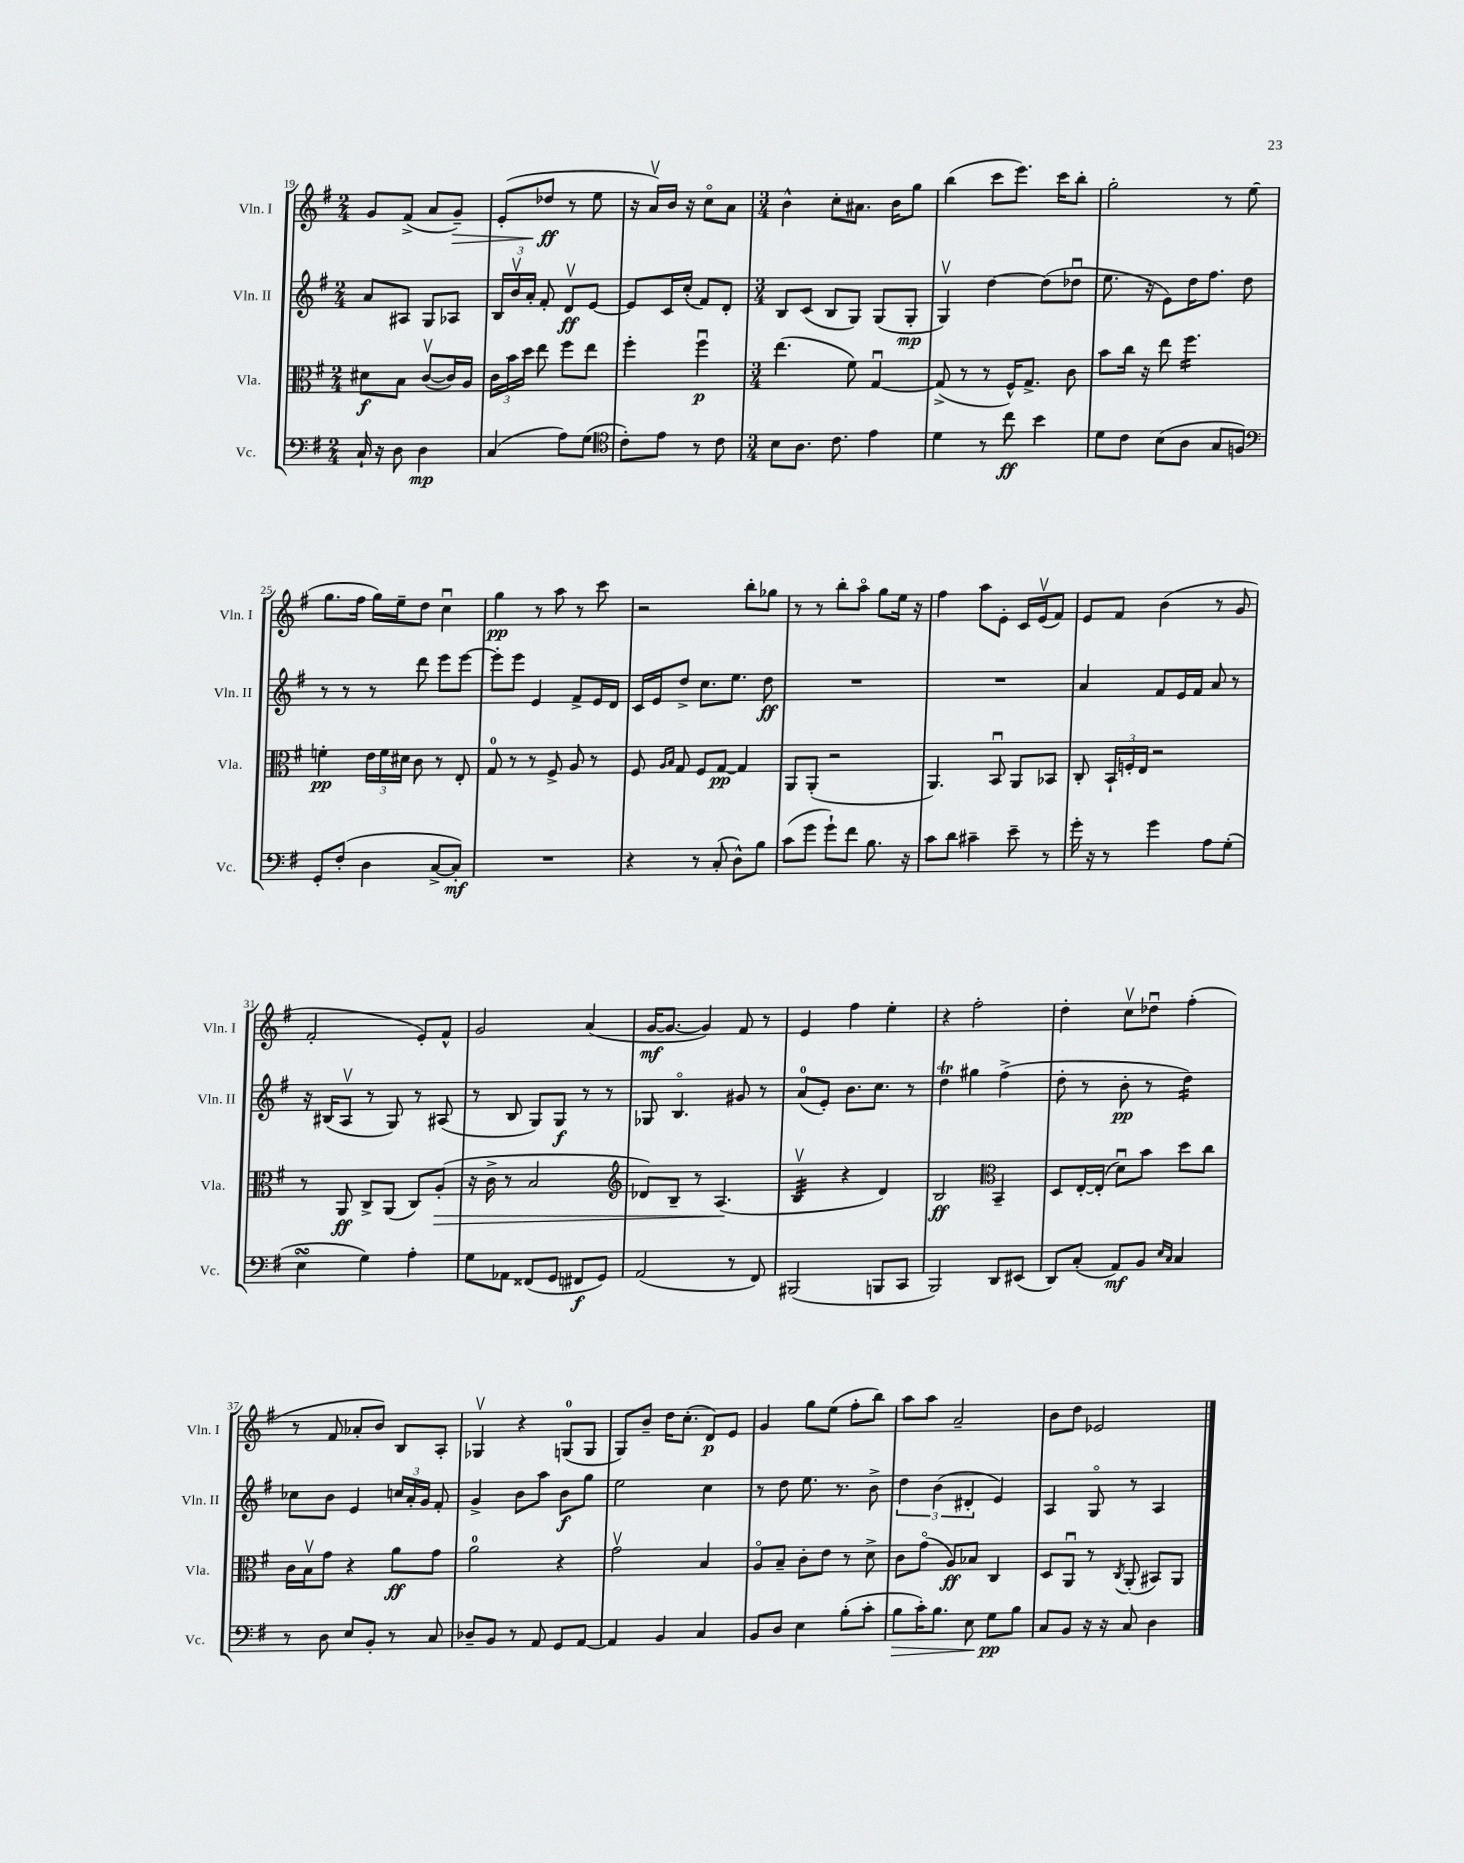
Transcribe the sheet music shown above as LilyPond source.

<<
\new StaffGroup <<
\new Staff = "s0" \with { instrumentName = "Vln. I" shortInstrumentName = "Vln. I" } {
    \clef treble \key g \major \numericTimeSignature \time 2/4
    \autoBeamOff g'8[ fis'8]->( a'8[ g'8]--\>) |
    e'8[-.( des''8]\ff\! r8 e''8 |
    r16 a'16[\upbow) b'16] r16 c''8[\flageolet a'8] |
    \numericTimeSignature \time 3/4 b'4-^ c''8[-. ais'8.] b'16[ g''8] |
    b''4( c'''8[ e'''8.]) c'''16[ b''8]-. |
    g''2-. r8 e''8( |
    g''8.[ fis''16] g''16[) e''16-- d''8] c''4\downbow |
    g''4\pp r8 a''8 r8 c'''8 |
    r2 b''8[-. ges''8] |
    r8 r8 b''8[-. a''8]\flageolet g''8[ e''16] r16 |
    fis''4 a''8[ e'8]-. c'16[ e'16\upbow( fis'8]) |
    e'8[ fis'8] b'4( r8 g'8 |
    fis'2-. e'8[-.) fis'8]-^ |
    g'2 a'4( |
    g'16[~\mf g'8.]~ g'4) fis'8 r8 |
    e'4 fis''4 e''4-. |
    r4 fis''2-. |
    d''4-. c''8[\upbow des''8]\downbow fis''4-.( |
    r8 fis'8 aes'8[-. b'8]) b8[ a8]-. |
    ges4\upbow r4 g8[-0( g8] |
    g8[) b'8]-- d''16[ c''8.]-.( d'8[\p) e'8] |
    g'4 g''8[ e''8]( fis''8[-. b''8]) |
    a''8[ a''8] a'2-- |
    b'8[ d''8] ees'2 \bar "|." |
}
\new Staff = "s1" \with { instrumentName = "Vln. II" shortInstrumentName = "Vln. II" } {
    \clef treble \key g \major \numericTimeSignature \time 2/4
    \autoBeamOff a'8[ ais8] g8[ aes8] |
    \tuplet 3/2 { b16[ b'16\upbow a'16]-. } fis'8-. d'8[\upbow\ff e'8]~ |
    e'8[ c'16 c''16]-.( fis'8[) d'8]-. |
    \numericTimeSignature \time 3/4 b8[ c'8]( b8[ g8]) g8[( g8]-.\mp |
    g4\upbow) d''4~ d''8[( des''8]\downbow |
    e''8. r16 e'8[) d''16 fis''8.] d''8 |
    r8 r8 r8 d'''8 e'''8[ e'''8]~ |
    e'''8[-. e'''8] e'4 fis'8[-> e'16 d'16] |
    c'16[ e'16 d''8]-> c''8.[ e''8.] d''8\ff |
    R2. |
    R2. |
    a'4 fis'8[ e'16 fis'16] a'8 r8 |
    r16 bis16[( a8]\upbow r8 g8) r8 ais8( |
    r8 b8 g8[) g8]\f r8 r8 |
    ges8 b4.\flageolet gis'8 r8 |
    a'8[-0( e'8]-.) b'8.[ c''8.] r8 |
    d''4\trill gis''4 fis''4->( |
    d''8-. r8 b'8-.\pp r8 d''4:16) |
    ces''8[ b'8] e'4 \tuplet 3/2 { c''16[ a'16-. g'16] } fis'8-. |
    g'4-> b'8[ a''8] b'8[\f g''8] |
    e''2 c''4 |
    r8 d''8 e''8. r8. b'8-> |
    \tuplet 3/2 { d''4 b'4( dis'4-. } e'4) |
    a4 g8\flageolet r8 a4 \bar "|." |
}
\new Staff = "s2" \with { instrumentName = "Vla." shortInstrumentName = "Vla." } {
    \clef alto \key g \major \numericTimeSignature \time 2/4
    \autoBeamOff dis'8[\f b8] c'8[~\upbow( c'16) a16] |
    \tuplet 3/2 { c'16[ b'16 d''16] } e''8 fis''8[ e''8] |
    fis''4-. fis''4\downbow\p |
    \numericTimeSignature \time 3/4 e''4.( fis'8) g4~\downbow |
    g8->( r8 r8 fis16[-^) g8.]-> c'8 |
    b'8[ c''16] r16 e''8 fis''4.:16 |
    f'4-.\pp \tuplet 3/2 { e'16[ f'16 dis'16] } c'8 r8 e8-. |
    g8-0 r8 r8 fis8-> a8 r8 |
    fis8 \grace { a16[ b16] } g8 fis8[ g8]~\pp g4 |
    a,8[ a,8]-.( r2 |
    a,4.) b,8\downbow a,8[ bes,8] |
    c8-. \tuplet 3/2 { b,16[-! f16-. e16] } r2 |
    r8 a,8\ff c8[-> a,8]( c8[) a8]-.\>( |
    r16 c'16-> r8 b2 |
    \clef treble des'8[) b8]-- r8 a4.\!( |
    b4:32\upbow r4 d'4) |
    b2\ff \clef alto b,4-- |
    d8[ e16~-. e16]-.( d'8[\downbow) b'8] d''8[ c''8] |
    c'16[ b16\upbow g'8] r4 a'8[\ff g'8] |
    a'2-0 r4 |
    g'2\upbow b4 |
    a8[\flageolet b8]-- c'8[-. e'8] r8 d'8-> |
    c'8[ g'8]\flageolet( a8[\ff) bes8] c4 |
    d8[ a,8]\downbow r8 \acciaccatura { c8 } a,8-.( bis,8[) a,8] \bar "|." |
}
\new Staff = "s3" \with { instrumentName = "Vc." shortInstrumentName = "Vc." } {
    \clef bass \key g \major \numericTimeSignature \time 2/4
    \autoBeamOff c16-! r16 d8 d4\mp |
    c4( a8[) g8]( |
    \clef tenor c'8[-.) e'8] r8 c'8 |
    \numericTimeSignature \time 3/4 b8[ a8.] c'8. e'4 |
    d'4 r8 c''8\ff b'4 |
    d'8[ c'8] b8[( a8] g8[ f8]) |
    \clef bass g,8[-. fis8]-.( d4 c8[~-> c8]-.\mf) |
    R2. |
    r4 r8 c8-.( d8[-^) b8] |
    c'8[( g'8] g'8[-!) fis'8] b8. r16 |
    c'8[ d'8] cis'4-- e'8-- r8 |
    g'16-. r16 r8 g'4 a8[ g8]-.( |
    e4\turn g4) a4-. |
    g8[ aes,8] fisis,8[( g,8] fis,8[\f g,8]) |
    a,2( r8 fis,8) |
    bis,,2( b,,8[ c,8] |
    b,,2) d,8[ eis,8]( |
    d,8[) c8]-.( a,8[\mf) b,8] \grace { e16[ c16] } c4 |
    r8 d8 e8[ b,8]-. r8 c8 |
    des8[-- b,8] r8 a,8 g,8[ a,8]~ |
    a,4 b,4 c4 |
    b,8[ d8] e4 b8[-.( c'8]-. |
    b8[\> c'16-.) b8.] e8 g8[\pp\! b8] |
    c8[ b,8] r16 r16 c8 d4 \bar "|." |
}
>>
>>
\layout { \context { \Score currentBarNumber = #19 } }
